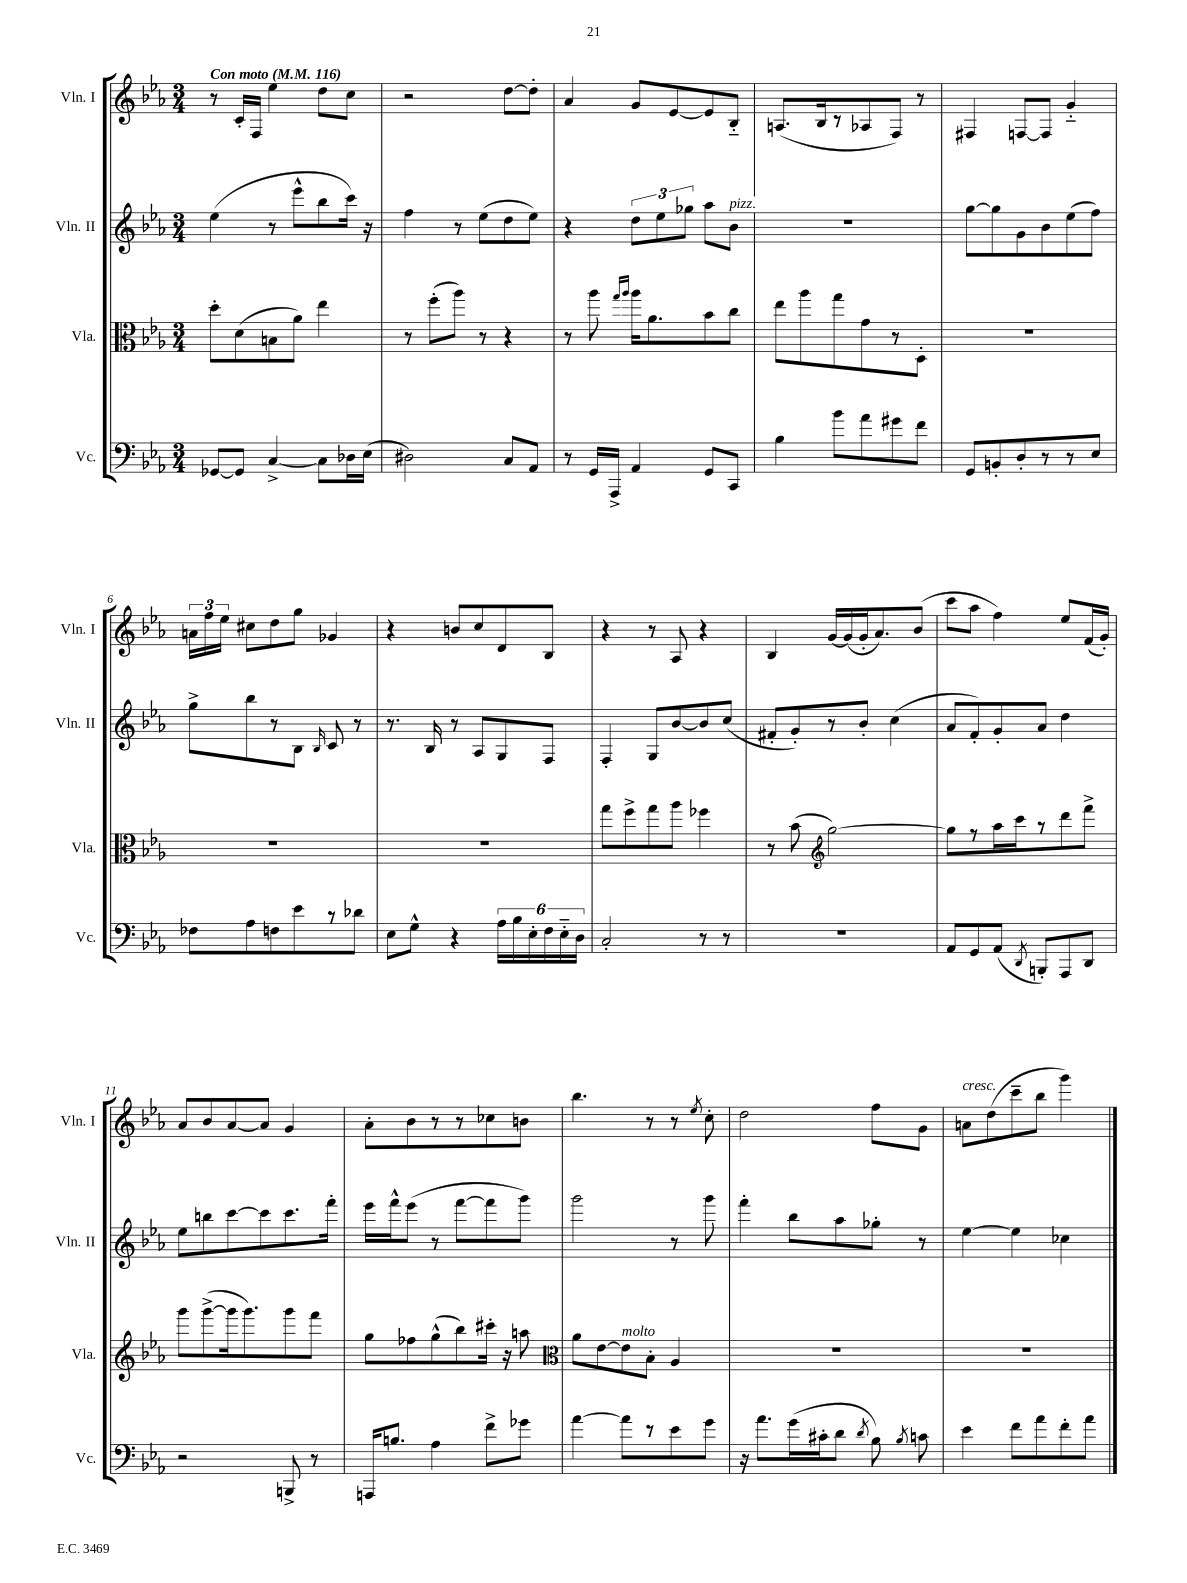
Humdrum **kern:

**kern	**kern	**kern	**kern
*part4	*part3	*part2	*part1
*staff4	*staff3	*staff2	*staff1
*I"Vc.	*I"Vla.	*I"Vln. II	*I"Vln. I
*I'Vc.	*I'Vla.	*I'Vln. II	*I'Vln. I
*clefF4	*clefC3	*clefG2	*clefG2
*k[b-e-a-]	*k[b-e-a-]	*k[b-e-a-]	*k[b-e-a-]
*M3/4	*M3/4	*M3/4	*M3/4
*MM116	*MM116	*MM116	*MM116
=1	=1	=1	=1
!	!	!	!LO:TX:a:B:t=Con moto
[8GG-X/L	8dd'\L	(4ee-\	8r
8GG-/J]	(8d\	.	16c'/LL
.	.	.	16F/JJ
[4C^/	8Bn\	8r	4ee-\
.	8a-\J)	8eee-^^\L	.
8C\L]	4ee-\	8bb-\	8dd\L
16D-X\L	.	16ccc\Jk)	8cc\J
(16E-\JJ	.	16r	.
=2	=2	=2	=2
2D#X\)	8r	4ff\	2r
.	(8ff'\L	.	.
.	8aa-\J)	8r	.
.	8r	(8ee-\L	.
8C/L	4r	8dd\	[8dd\L
8AA-/J	.	8ee-\J)	8dd'\J]
=3	=3	=3	=3
8r	8r	4r	4a-/
16GG/LL	8aa-\	.	.
16AAA-^/JJ	.	.	.
.	16qqgg/LL	.	.
.	16qqaa-/JJ	.	.
4AA-/	16aa-\KL	12dd\L	8g/L
.	8.a-\	.	.
.	.	12ee-\	.
.	.	.	[8e-/
.	.	12gg-X\J	.
8GG/L	8b-\	8aa-\L	8e-/]
!	!	!LO:TX:a:i:t=pizz.	!
8CC/J	8cc\J	8b-\J	8B-/J
=4	=4	=4	=4
4B-\	8ee-\L	2.r	(8.An/L
.	8aa-\	.	.
.	.	.	16B-/k
8b-\L	8gg\	.	8r
8a-\	8g\	.	8A-X/
8g#X\	8r	.	8F/J)
8f\J	8D'\J	.	8r
=5	=5	=5	=5
8GG/L	2.r	[8gg\L	4F#X/
8BBn'/	.	8gg\]	.
8D'/	.	8g\	[8Fn/L
8r	.	8b-\	8F/J]
8r	.	(8ee-\	4g/
8E-/J	.	8ff\J)	.
!!LO:LB:g=z
=6	=6	=6	=6
8F-X\L	2.r	8gg^\L	24an\LL
.	.	.	24ff\
.	.	.	24ee-\JJ
8A-\	.	8bb-\	8cc#X\L
8Fn\	.	8r	8dd\
8e-\	.	8B-\J	8gg\J
.	.	16qqB-/	.
8r	.	8c/	4g-X/
8d-X\J	.	8r	.
=7	=7	=7	=7
8E-\L	2.r	8.r	4r
8G^^\J	.	.	.
.	.	16B-/	.
4r	.	8r	8bn/L
.	.	8A-/L	8cc/
24A-\LL	.	8G/	8d/
24B-\	.	.	.
24E-'\	.	.	.
24F\	.	8F/J	8B-/J
24E-\	.	.	.
24D\JJ	.	.	.
=8	=8	=8	=8
2C'/	8gg\L	4F'/	4r
.	8ff^\	.	.
.	8gg\	8G/L	8r
.	8aa-\J	[8b-/	8A-/
8r	4ff-X\	8b-/]	4r
8r	.	(8cc/J	.
=9	=9	=9	=9
2.r	8r	8f#X'/L	4B-/
.	(8b-\	8g'/)	.
*	*clefG2	*	*
.	[2gg\)	8r	[16g/LL
.	.	.	(16g/]
.	.	8b-'/J	16g'/J
.	.	.	8.a-/)
.	.	(4cc\	.
.	.	.	(8b-/J
=10	=10	=10	=10
8AA-/L	8gg\L]	8a-/L	8ccc\L
8GG/	8r	8f'/)	8aa-\J
(8AA-/J	16aa-\L	8g'/	4ff\)
.	16ccc\J	.	.
8qDD/	.	.	.
8BBBn'/L)	8r	8a-/J	.
8AAA-/	8ddd\	4dd\	8ee-/L
8DD/J	8fff^\J	.	(16f/L
.	.	.	16g'/JJ)
!!LO:LB:g=z
=11	=11	=11	=11
2r	8ggg\L	8ee-\L	8a-/L
.	([8ggg^\	8bbn\	8b-/
.	16ggg\k]	[8ccc\	[8a-/
.	8.ggg\)	.	.
.	.	8ccc\]	8a-/J]
8BBBn^/	8ggg\	8.ccc\	4g/
8r	8fff\J	.	.
.	.	16fff'\Jk	.
=12	=12	=12	=12
16AAAn/KL	8gg\L	16eee-\LL	8a-'\L
8.Bn/J	.	16fff^^\J	.
.	8ff-X\	(8eee-\J	8b-\
4A-\	(8gg^^\	8r	8r
.	8bb-\)	[8fff\L	8r
8f^\L	16ccc#X'\Jk	8fff\]	8cc-X\
.	16r	.	.
8g-X\J	8aan\	8ggg\J)	8bn\J
=13	=13	=13	=13
*	*clefC3	*	*
[4a-\	8a-\L	2ggg\	4.bb-\
.	[8e-\	.	.
!	!LO:TX:a:i:t=molto	!	!
8a-\L]	8e-\]	.	.
8r	8B-'\J	.	8r
8e-\	4A-/	8r	8r
.	.	.	8qee-/
8g\J	.	8ggg\	8cc'\
=14	=14	=14	=14
16r	2.r	4fff'\	2dd\
8.a-\L	.	.	.
(16g\L	.	8bb-\L	.
16c#X'\J	.	.	.
8d\J	.	8aa-\	.
8qd/	.	.	.
8B-\)	.	8gg-X'\J	8ff\L
8qB-/	.	.	.
8cn\	.	8r	8g\J
=15	=15	=15	=15
!	!	!	!LO:TX:a:i:t=cresc.
4e-\	2.r	[4ee-\	8an\L
.	.	.	(8dd\
8f\L	.	4ee-\]	8ccc~\
8a-\	.	.	8bb-\J
8f'\	.	4cc-X\	4ggg\)
8a-\J	.	.	.
==	==	==	==
*-	*-	*-	*-
